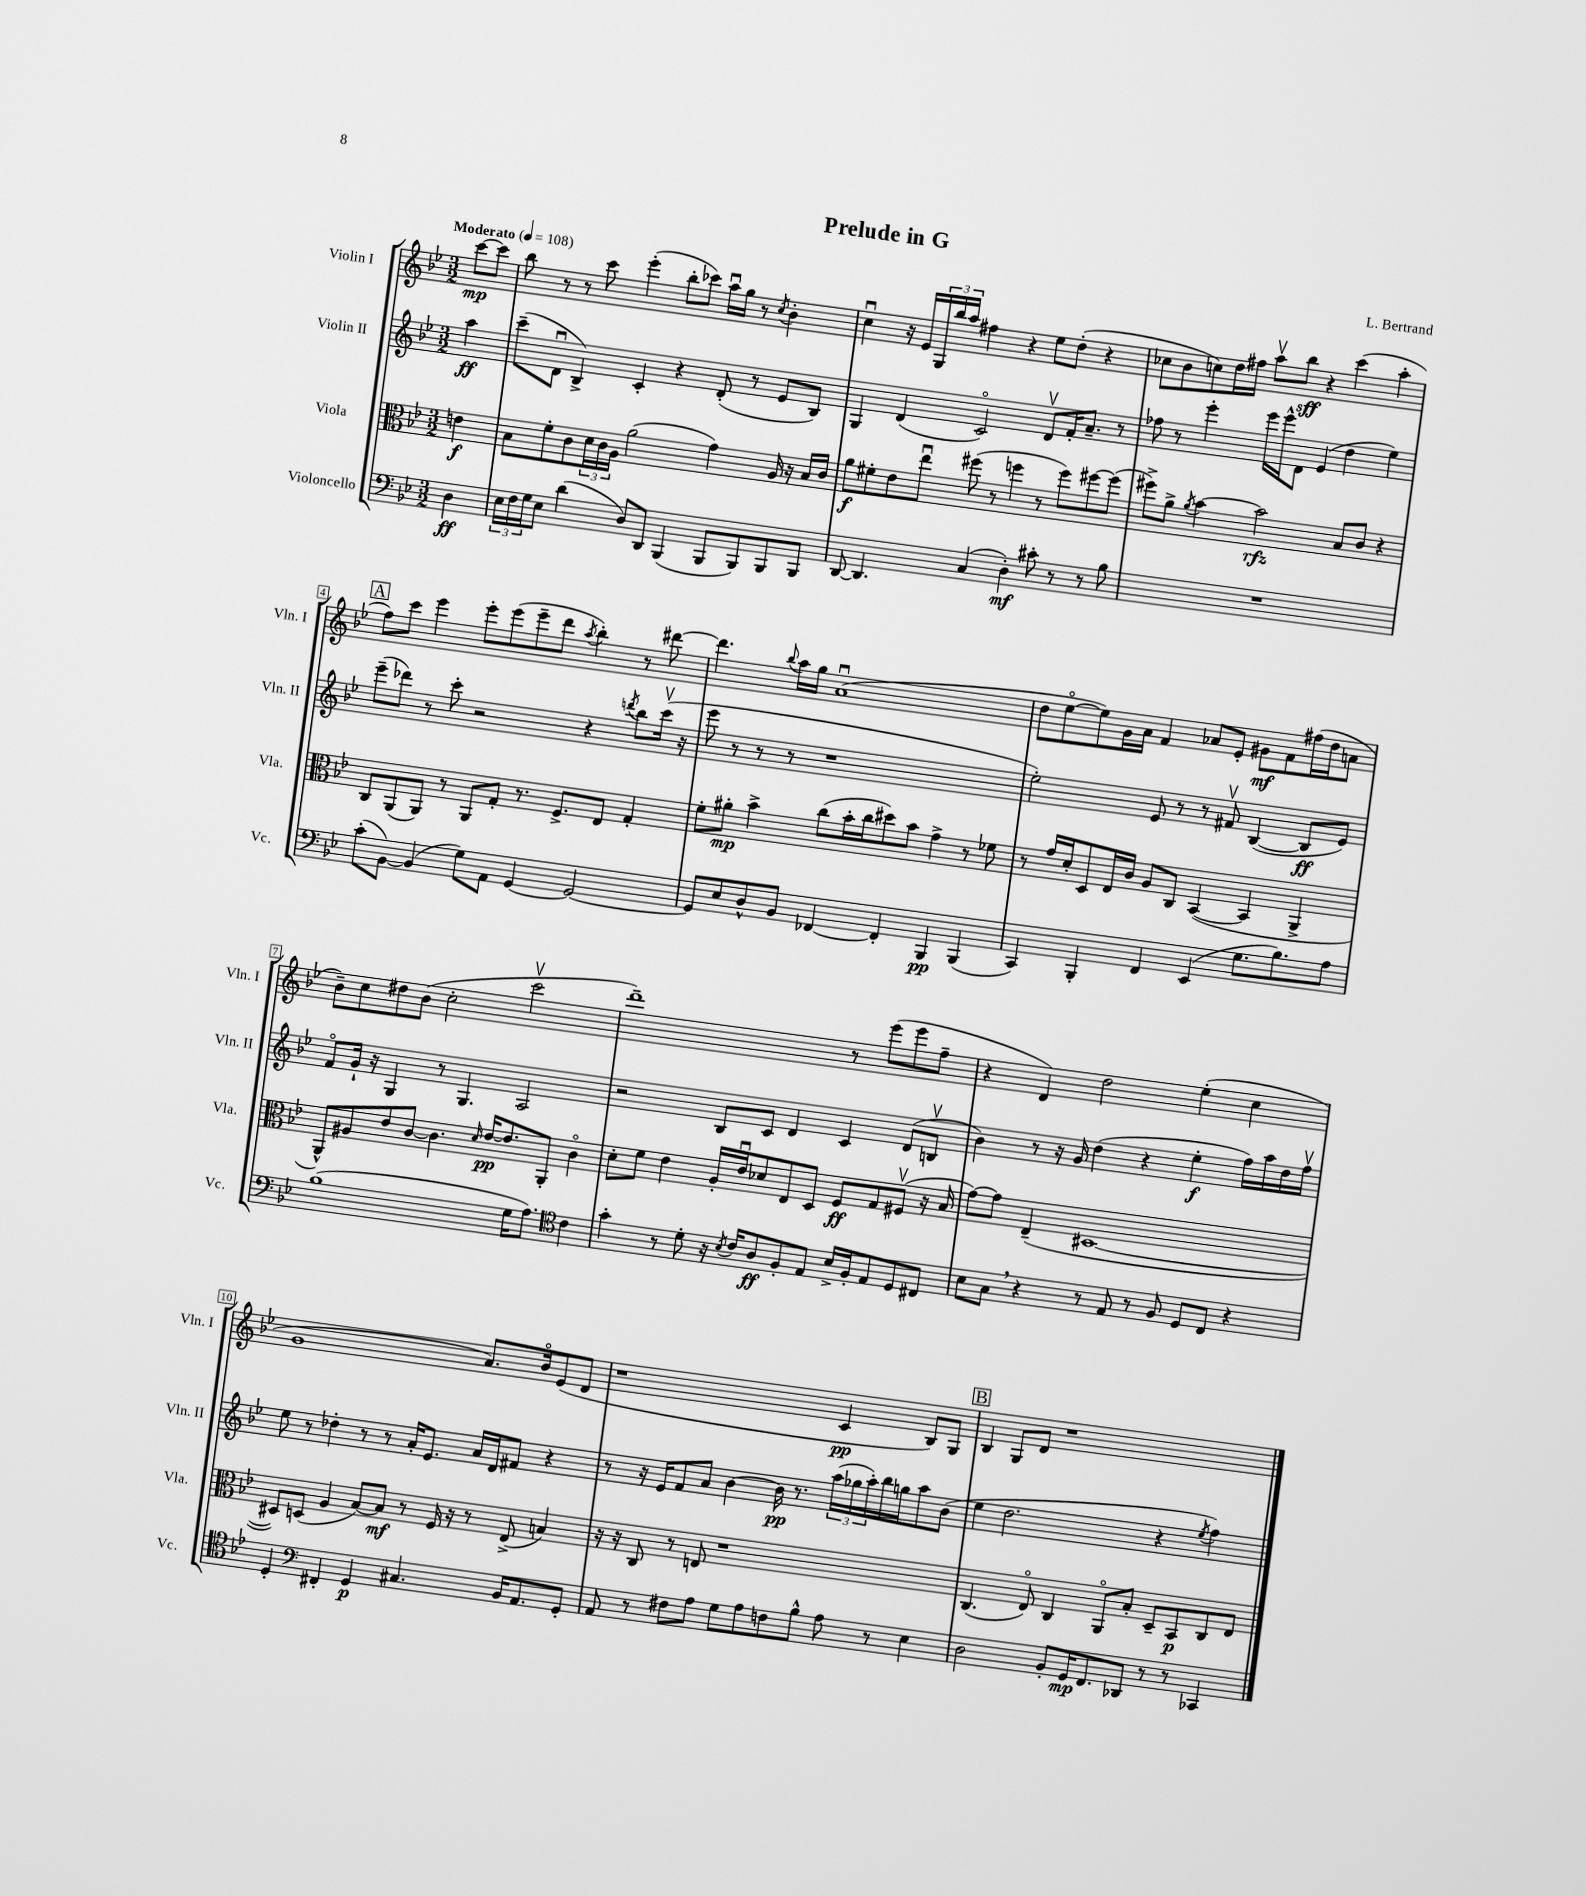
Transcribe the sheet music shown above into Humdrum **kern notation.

**kern	**kern	**kern	**kern
*staff4	*staff3	*staff2	*staff1
*clefF4	*clefC3	*clefG2	*clefG2
*k[b-e-]	*k[b-e-]	*k[b-e-]	*k[b-e-]
*M3/2	*M3/2	*M3/2	*M3/2
*MM108	*MM108	*MM108	*MM108
4D	4e	4aa	[8ccc
.	.	.	8ccc]
=	=	=	=
24E-	8B-	(8ccc~	8bb-
24F	.	.	.
24G	.	.	.
8E-	8f'	8du	8r
(4d	8c	4B-^)	8r
.	24d	.	8ccc
.	24c	.	.
.	24A	.	.
8D)	(2a	4c'	(4eee-'
8DD	.	.	.
(4BBB-	.	4r	8bb-'
.	.	.	8ccc-)
8BBB-	4g)	(8d'	16aau
.	.	.	16gg
8BBB-)	.	8r	8r
.	.	.	8qcc
8BBB-	16A	8e-	4b-'
.	16r	.	.
8BBB-	16B-	8B-)	.
.	16c	.	.
=	=	=	=
[8DD	8a	4G	4ccu
4.DD]	8f#'	.	.
.	8e-	(4d	16r
.	.	.	16e-
.	8ee-u	.	24G
.	.	.	24bb-
.	.	.	24aa
(4C	(8ff#	2co)	4ff#
.	8r	.	.
4D')	4ff	.	4r
8c#'	8r	8dv	8ee-
8r	8ff)	16f'	(8dd'
.	.	8.a~	.
8r	[8ff#	.	4r
8B-	(8ff#]	8r	.
=	=	=	=
1.r	8ff#^)	8ff-	8cc-
.	8a^	8r	8b-
.	8qa	.	.
.	[4b-	4eee-'	8cc)
.	.	.	16dd
.	.	.	16ff#
.	2b-]	16eee-	8aav
.	.	16eee-^^	.
.	.	8d	8bb-
.	.	(4e-	4r
.	8B-	4dd	(4ccc
.	8c	.	.
.	4r	4ee-)	4aa'
=	=	=	=
(8c'	8C	(8eee-~	8ff)
[8BB-)	(8AA	8ddd-)	8ccc
(4BB-]	8AA)	8r	4eee-
.	8r	8ccc'	.
8G)	8AA	2r	8eee-'
8AA	8G'	.	(8eee-
[4GG	8.r	.	8eee-~
.	.	.	8ddd
.	8.F^	.	.
.	.	.	8qaa
2GG_	.	4r	4bb-')
.	8E-	.	.
.	.	8qddd	.
.	4G'	8bb-	8r
.	.	(16cccv	[8ddd#
.	.	16r	.
=	=	=	=
8GG]	8f'	8eee-	4.ddd#]
8E-	8a#'	8r	.
8D^^	4b-^	8r	.
.	.	.	8qqbb-
8BB-	.	8r	16aa
.	.	.	16gg
[4FF-	(8cc	1r	(1au
.	16b-'	.	.
.	16cc	.	.
4FF-']	8dd#)	.	.
.	8b-	.	.
4BBB-	4g^	.	.
(4BBB-	8r	.	.
.	8f-	.	.
=	=	=	=
4CC)	8r	2ee-')	8dd
.	16g	.	[8ee-o
.	16d'	.	.
4BBB-'	8D	.	8ee-])
.	16E-	.	16g
.	16c	.	16a
4FF	8A	8e-	4f
.	8C	8r	.
(4EE-	([4BB-	8r	8a-
.	.	8f#v	8e-'
8.G	4BB-]	([4B-	8g#
.	.	.	8f
8.B-)	.	.	.
.	4AA^	8B-]	(16ff#
.	.	.	16dd
8A	.	8e-)	8a
=	=	=	=
(1B-	8AA^^)	8fo	8b-~)
.	8A#	16g`	8cc
.	.	16r	.
.	8e-	4G	8dd#
.	[8c	.	(8b-
.	4.c]	8r	2cc'
.	.	4.G	.
.	16qqd	.	.
.	[16e-	.	.
.	8.e-]	.	.
16G	.	2A	2cccv
8.A)	.	.	.
.	8AA'	.	.
*clefC4	*	*	*
4c	4co	.	.
=	=	=	=
4g'	8d'	2r	1ddd~)
.	8f	.	.
8r	4e-	.	.
8d'	.	.	.
16r	16A'	8B-	.
8qB-	.	.	.
16c	16e-u	.	.
8A	8d-	8c	.
8F'	8E-	4d	.
8E-	8D	.	.
16B-^	8F	4c	8r
16F'	.	.	.
8E-	8G	.	(8eee-
8D	(8F#v	(8d	8eee-
8C#	16r	8Bv	8ff~
.	16B-	.	.
=	=	=	=
8B-	[8g)	4b-)	4r
8G	8g]	.	.
4r	(4E-~	8r	4d)
.	.	16r	.
.	.	16g	.
8r	[1D#	(4dd	2dd
8E-	.	.	.
8r	.	4r	.
8F	.	.	.
8D	.	4ee-'	(4ee-'
8C	.	.	.
4r	.	16ff)	4cc
.	.	16aa	.
.	.	16dd	.
.	.	16ffv	.
=	=	=	=
4D'	8D#])	8ee-	1g
.	(8D	8r	.
*clefF4	*	*	*
4FF#'	4A	4dd-'	.
4GG	[8B-)	8r	.
.	8B-]	8r	.
4.C#	8r	16a'	.
.	.	8.e-	.
.	16F	.	.
.	16r	.	.
.	8r	16a	8.a)
.	.	16d	.
16BB-	(8E-^	8f#	.
8.AA	.	.	16b-o
.	4B)	4r	(8e-
8GG'	.	.	8d
=	=	=	=
8AA	16r	8r	1r
.	16r	.	.
8r	8C	16r	.
.	.	16e-	.
8F#	8r	8f	.
8A	8E	8a	.
8G	1r	[4b-	.
8A	.	.	.
8F	.	16b-]	.
.	.	8.r	.
8B-^^	.	.	.
8A	.	(24aa	4c
.	.	24gg-	.
.	.	24aa')	.
8r	.	16bb-	.
.	.	16gg	.
4E-	.	8aa	8B-)
.	.	(8b-	8G
=	=	=	=
2D	(4.C	4ee-	4B-
.	.	2.dd	8G
.	8E-o)	.	8d
8BB-'	4C	.	1r
16GG	.	.	.
8.FF	.	.	.
.	8AAo	.	.
8DD-	8B-'	.	.
8r	8D~	4r	.
8r	8BB-	.	.
.	.	8qee-	.
4CC-	8C	4ff)	.
.	8E-	.	.
==	==	==	==
*-	*-	*-	*-
